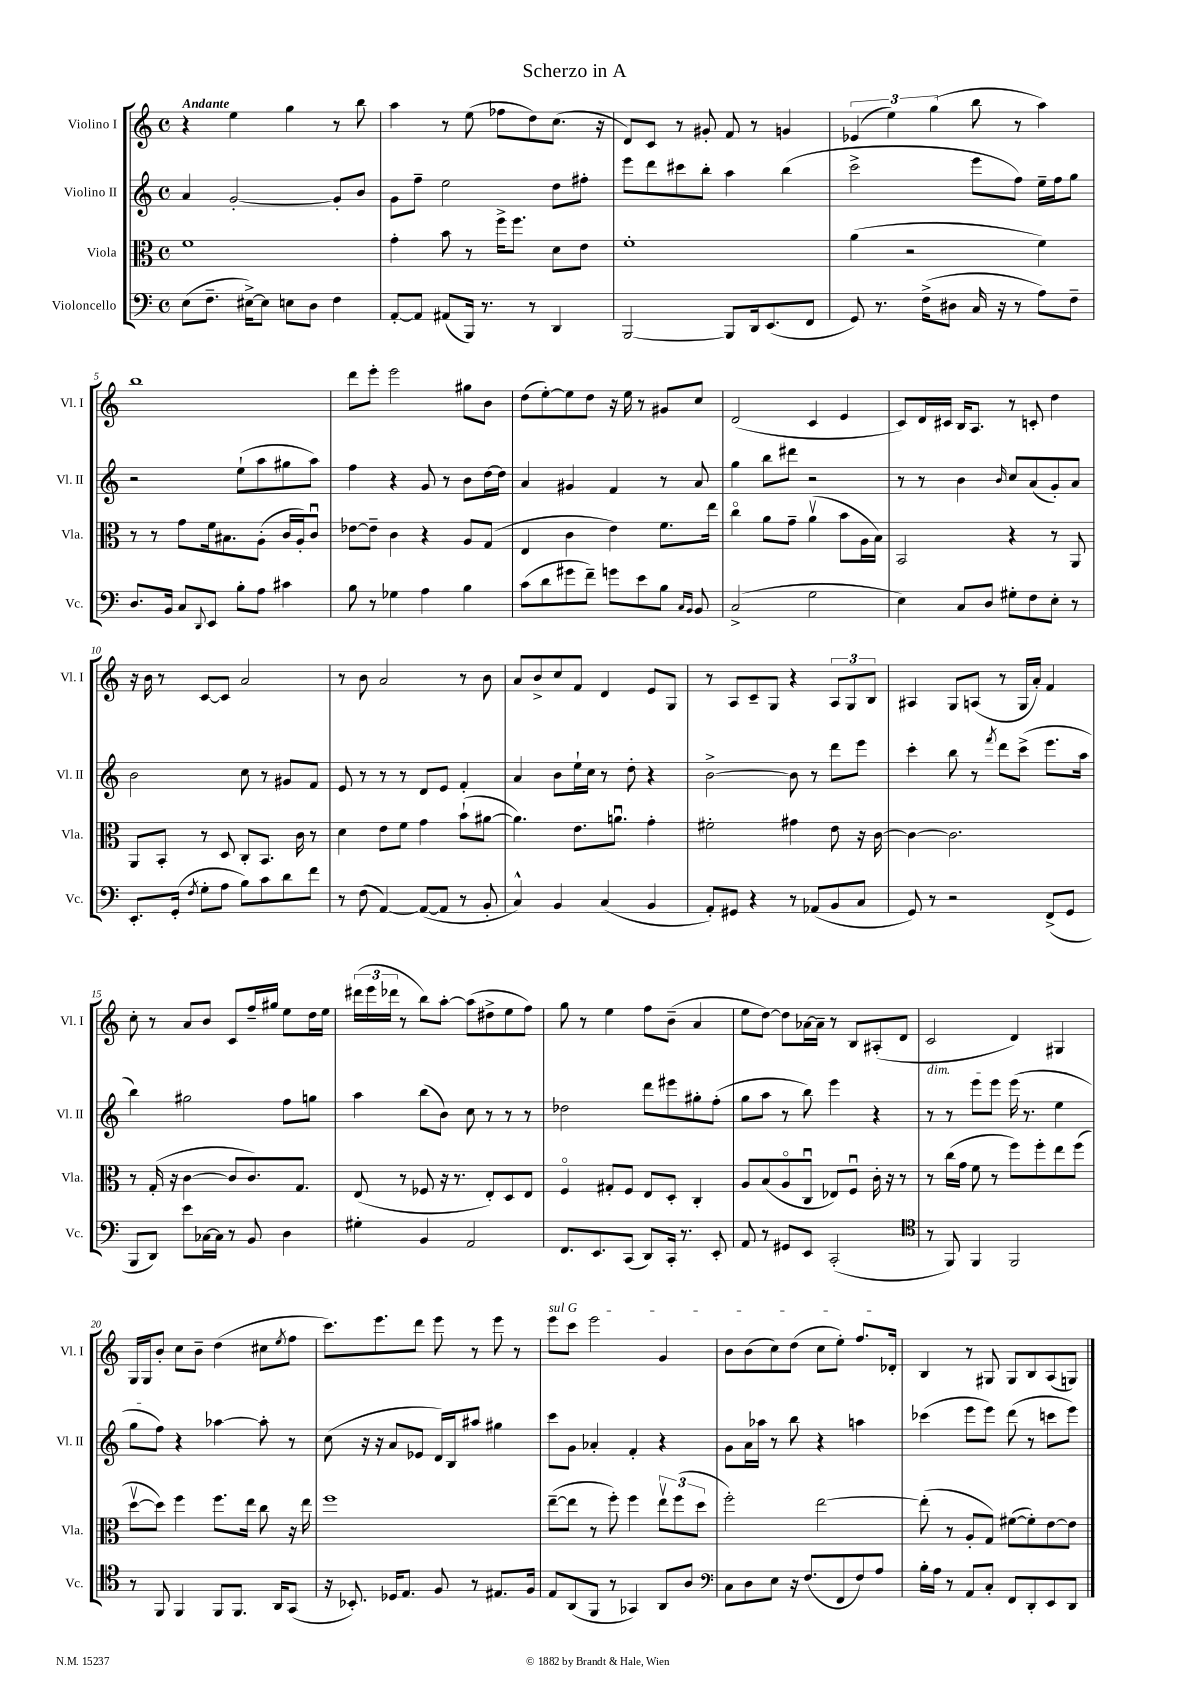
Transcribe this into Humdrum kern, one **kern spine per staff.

**kern	**kern	**kern	**kern
*staff4	*staff3	*staff2	*staff1
*clefF4	*clefC3	*clefG2	*clefG2
*k[]	*k[]	*k[]	*k[]
*M4/4	*M4/4	*M4/4	*M4/4
*met(c)	*met(c)	*met(c)	*met(c)
(8E\L	1f	4a/	4r
8.F~\J	.	.	.
.	.	[2g'/	4ee\
[16E#^\LK)	.	.	.
8E#\]J	.	.	.
8E\L	.	.	4gg\
8D\J	.	.	.
4F\	.	8g'/]L	8r
.	.	8b/J	8bb\
=	=	=	=
[8AA'/L	4g'\	8g\L	4aa\
8AA/]J	.	8ff~\J	.
(8AA#/L	8b\	2ee\	8r
16BBB/Jk)	8r	.	(8ee\
8.r	.	.	.
.	16ff^\LK	.	8ff-\L
.	8.ff\J	.	.
8r	.	.	8dd\)
4DD/	8d\L	8dd\L	(8.cc\J
.	8e\J	8ff#'\J	.
.	.	.	16r
=	=	=	=
[2BBB/	1f'	8eee\L	8d/L)
.	.	8ddd\	8c/J
.	.	8ccc#\	8r
.	.	8bb'\J	8g#'/
8BBB/]L	.	4aa\	8f/
16DD/k	.	.	8r
(8.EE/	.	.	.
.	.	(4bb\	4g/
8FF/J	.	.	.
=	=	=	=
8GG/)	(4a\	2ccc^\	(6e-/
8.r	.	.	.
.	.	.	6ee\)
.	2r	.	.
(16F^\LK	.	.	.
.	.	.	(6gg\
8D#\J	.	.	.
16C/	.	8eee\L	8bb\
16r	.	.	.
8r	.	8ff\J)	8r
8A\L)	4f\)	16ee~\LL	4aa\)
.	.	16ff\J	.
8F~\J	.	8gg\J	.
=	=	=	=
8.D/L	8r	2r	1bb
.	8r	.	.
16BB/Jk	.	.	.
8C/L	8g\L	.	.
8qqDD/	.	.	.
8EE/J	16f\k	.	.
.	8.B#\	.	.
8B'\L	.	(8ee`\L	.
8A\J	(8A'\J	8aa\	.
4c#\	16c/LL	8gg#\	.
.	16A'/J)	.	.
.	8cu/J	8aa\J)	.
=	=	=	=
8B\	[8e-\L	4ff\	8ddd\L
8r	8e-~\]J	.	8eee'\J
4G-\	4c\	4r	2eee\
4A\	4r	8g/	.
.	.	8r	.
4B\	8A/L	8b\L	8gg#\L
.	(8G/J	[16dd\L	8b\J
.	.	16dd\]JJ	.
=	=	=	=
(8c\L	4E/	4a/	(8dd\L
8d\	.	.	[8ee'\)
8g#\	4c\	4g#/	8ee\]
8f~\J)	.	.	8dd\J
8g\L	4e\)	4f/	16r
.	.	.	16ee\
8e\	.	.	8r
8B\J	8.f\L	8r	8g#/L
16qqC/LL	.	.	.
16qqBB/JJ	.	.	.
8BB/	.	8a/	8cc/J
.	16ee\Jk	.	.
=	=	=	=
(2C^/	4cco\	4gg\	(2d/
.	8a\L	8bb\L	.
.	8g~\J	8ddd#\J	.
2G\	(4av\	2r	4c/
.	8b\L	.	4e/
.	16A\L	.	.
.	16B\JJ)	.	.
=	=	=	=
4E\)	2BB/	8r	8c/L)
.	.	8r	16d/L
.	.	.	16c#/JJ
8C/L	.	4b\	16B/LK
.	.	.	8.A/J
8D/J	.	.	.
.	.	16qqb/	.
8G#'\L	4r	8cc/L	8r
8F\	.	(8a/	8c'/
8E'\J	8r	8g'/)	4dd\
8r	8AA/	8a/J	.
=	=	=	=
8.EE'/L	8AA/L	2b\	16r
.	.	.	16b\
.	8BB'/J	.	8r
(16GG'/Jk	.	.	.
8qF/	.	.	.
8G'\L	8r	.	[8c/L
8A\J	8D/	.	8c/]J
8B\L)	8C'/L	8cc\	2a/
8c\	8.BB/J	8r	.
8d\	.	8g#/L	.
.	16c\	.	.
8f\J	8r	8f/J	.
=	=	=	=
8r	4d\	8e/	8r
(8F\	.	8r	8b\
[4AA/)	8e\L	8r	2a/
.	8f\J	8r	.
(8AA/_L	4g\	8d/L	.
8AA/]J	.	8e/J	.
8r	(8b`\L	4f'/	8r
8BB'/	[8a#\J	.	8b\
=	=	=	=
4C^^/)	4.a#\])	4a/	8a/L
.	.	.	8b^/
4BB/	.	8b\L	8cc/
.	8.e\L	16ee`\L	8f/J
.	.	16cc\JJ	.
(4C/	.	8r	4d/
.	8.au\J	.	.
.	.	8dd'\	.
4BB/	4g'\	4r	8e/L
.	.	.	8G/J
=	=	=	=
8AA'/L)	2f#'\	[2b^\	8r
8GG#/J	.	.	8A/L
4r	.	.	8c~/
.	.	.	8G/J
8r	4g#\	8b\]	4r
(8AA-/L	.	8r	.
8BB/	8e\	8ddd\L	12A/L
.	.	.	12G/
8C/J	16r	8eee\J	.
.	.	.	12B/J
.	[16c\	.	.
=	=	=	=
8GG/)	4c\_	4ccc'\	4A#/
8r	.	.	.
2r	2.c\]	8bb\	8G/L
.	.	8r	(8A/J
.	.	8qfff/	.
.	.	8ddd\L	8r
.	.	(8ccc^\J	16G/LL
.	.	.	16a'/JJ)
(8FF^/L	.	8.eee\L	4f/
8GG/J	.	.	.
.	.	16aa\Jk	.
=	=	=	=
8BBB/L	8r	4bb\)	8cc'\
8DD/J)	(16G'/	.	8r
.	16r	.	.
8e\L	[4c\	2gg#\	8a/L
[16C-\L	.	.	8b/J
16C-\]JJ	.	.	.
8r	8c/]L	.	8c/L
8BB/	8.c/)	.	16ff~/L
.	.	.	16gg#/JJ
4D\	.	8ff\L	8ee\L
.	8.G/J	.	.
.	.	8gg\J	16dd\L
.	.	.	16ee\JJ
=	=	=	=
4G#'\	(8E/	4aa\	(24ddd#\LL
.	.	.	24eee\
.	.	.	24ddd-\JJ
.	8r	.	8r
4BB/	8F-/	(8bb\L	8bb\L)
.	16r	8b\J)	[8aa'\J
.	8.r	.	.
2AA/	.	8cc\	(8aa\]L
.	8E'/L)	8r	8dd#^\
.	8D/	8r	8ee\
.	8E/J	8r	8ff\J)
=	=	=	=
8.FF/L	4Fo/	2dd-\	8gg\
.	.	.	8r
8.EE/	.	.	.
.	8G#'/L	.	4ee\
(8CC/J	8F/J	.	.
8DD/L)	8E/L	8ddd\L	8ff\L
16CC'/Jk	8D'/J	8eee#\	(8b~\J
8.r	.	.	.
.	4C'/	8gg#'\	4a/
8EE'/	.	(8ff'\J	.
=	=	=	=
8AA/	8A/L	8gg\L	8ee\L
8r	(8B/	8aa\J	[8dd\J)
8GG#/L	8Ao/	8r	8dd\]L
8EE/J	8Cu/J	8bb\)	[16a-\L
.	.	.	16a-~\]JJ
(2CC'/	8E-/L)	4eee\	8r
.	8Fu/J	.	8B/L
.	16c'\	4r	(8A#'/
.	16r	.	.
.	8r	.	8d/J
=	=	=	=
*clefC4	*	*	*
8r	8r	8r	2c/
8FF/)	(16cc\LL	8r	.
.	16g\JJ	.	.
4FF/	8f\	8eee\L	.
.	8r	8eee\J	.
2FF/	8ff\L)	(16eee\	4d/)
.	.	8.r	.
.	8ff'\	.	.
.	8ee\	4ee\	4G#/
.	(8ff\J	.	.
=	=	=	=
8r	[8ddv\L	8gg\L	16G/LL
.	.	.	16G/J
8FF/	8dd\]J)	8ff\J)	8b'/J
4FF/	4ff\	4r	8cc\L
.	.	.	8b~\J
8FF/L	8.ff\L	[4aa-\	(4dd\
8.FF/J	.	.	.
.	16ee\Jk	.	.
.	8cc\	8aa-'\]	8cc#\L
16AA/LK	.	.	.
.	.	.	8qee/
(8GG/J	16r	8r	8ff\J
.	16ee\	.	.
=	=	=	=
16r	1ff	(8cc\	8.ccc\L)
8.BB-'/)	.	.	.
.	.	16r	.
.	.	16r	8.eee\
16D-/LK	.	8a/L	.
8.E/J	.	.	.
.	.	8e-/J	8ddd\J
8F/	.	16d/LL)	8eee\
.	.	16B/J	.
8r	.	8aa#/J	8r
8.E#/L	.	4gg#\	8eee\
.	.	.	8r
16F/Jk	.	.	.
=	=	=	=
8E/L	([8ee~\L	8ccc\L	8eee\L
(8AA/	8ee\]J	8g\J	8ccc\J
8FF/J	8r	4a-'/	2eee\
8r	8ff'\)	.	.
4GG-/)	4ff\	4f'/	.
8AA/L	12eev\L	4r	4g/
.	(12ff\	.	.
8A/J	.	.	.
.	12dd\J	.	.
=	=	=	=
*clefF4	*	*	*
8C\L	2ff'\)	8g\L	8b\L
8D\	.	16a\L	(8b\
.	.	16aa-\JJ	.
8E\J	.	8r	8cc\)
16r	.	8bb\	(8dd\J
(8.F/L	.	.	.
.	[2ee\	4r	8cc\L
8FF/	.	.	8ee'\J)
8F/)	.	4aa\	8.ff/L
8A/J	.	.	.
.	.	.	16d-'/Jk
=	=	=	=
16B'\LL	(8ee'\]	(4ccc-\	4B/
16A\JJ	.	.	.
8r	8r	.	.
8AA/L	8A'/L	8eee\L	8r
8C'/J	8G/J)	8eee\J)	8G#/
8FF/L	([8f#\L	(8ddd\	8G#/L
8DD'/	8f#'\])	8r	8B/
8EE/	[8e\	8ccc\L	(8A/
8DD/J	8e\]J	8eee\J)	8G/J)
==	==	==	==
*-	*-	*-	*-
